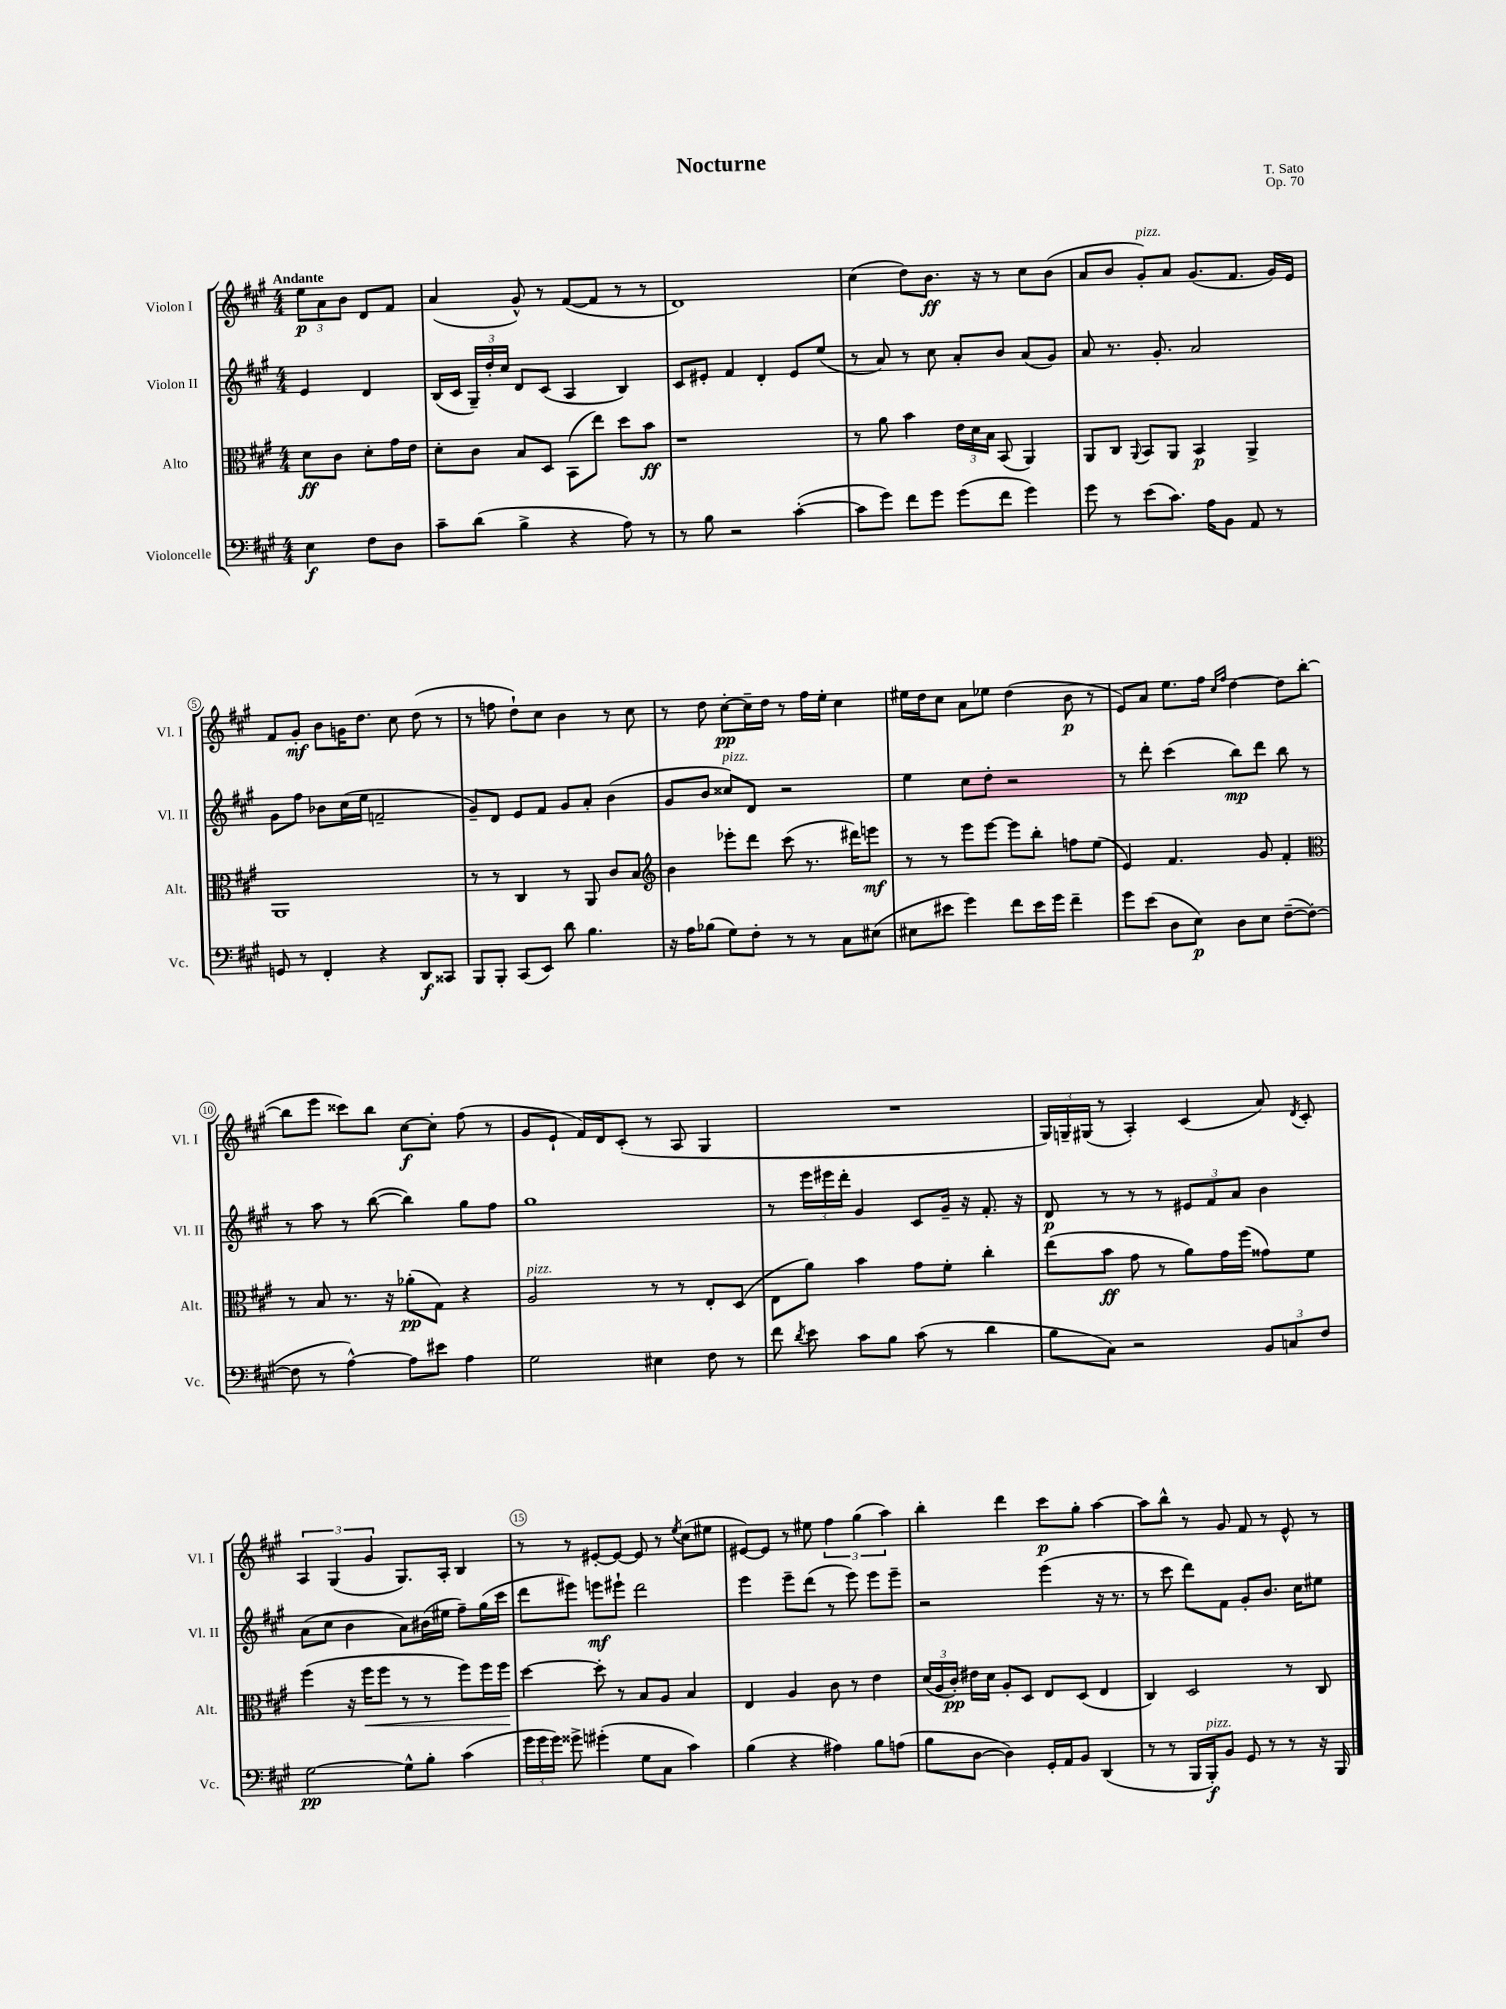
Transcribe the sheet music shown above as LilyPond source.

\header { title = "Nocturne" composer = "T. Sato" opus = "Op. 70" }
<<
\new StaffGroup <<
\new Staff = "s0" \with { instrumentName = "Violon I" shortInstrumentName = "Vl. I" } {
    \clef treble \key a \major \numericTimeSignature \time 4/4 \partial 2 \tempo "Andante"
    \autoBeamOff \tuplet 3/2 { e''8[\p a'8 b'8] } d'8[ fis'8] |
    a'4( gis'8-^) r8 fis'8[~( fis'8] r8 r8 |
    d'1) |
    cis''4( d''8[) b'8.]\ff r16 r8 cis''8[ b'8]( |
    a'8[ b'8] gis'8[-.^\markup { \italic "pizz." }) a'8] gis'8.[( fis'8.] gis'16[) e'16] |
    fis'8[ gis'8]-.\mf b'8[ g'16 d''8.] cis''8 d''8( r8 |
    r8 f''8 d''8[-!) cis''8] b'4 r8 cis''8 |
    r8 d''8 cis''8[~-.\pp cis''16-- d''16] r8 fis''16[ e''16]-. cis''4 |
    eis''16[ d''16 cis''8] a'8[ ees''8] d''4( b'8\p r8 |
    e'8[) a'8] e''8.[ fis''16] \grace { cis''16[ fis''16] } d''4~ d''8[ b''8]~( |
    b''8[ e'''8] cisis'''8[) b''8] cis''8[~\f cis''8]-. fis''8( r8 |
    gis'8[ e'8]-! fis'16[) d'16 cis'8]-.( r8 a8 gis4 |
    R1 |
    \tuplet 3/2 { gis16[) g16-- gis16]( } r8 a4-.) cis'4( a'8) \acciaccatura { d'8 } cis'8-. |
    \tuplet 3/2 { a4 gis4( gis'4 } gis8.[) a16]-. b4 |
    r8 r8 eis'8[~-. eis'8]~ eis'8 r8 \acciaccatura { e''8 } cis''8[( eis''8] |
    eis'8[~) eis'8] r8 eis''8 \tuplet 3/2 { fis''4 gis''4( a''4) } |
    b''4-. d'''4 cis'''8[\p gis''8]-. a''4~ |
    a''8[ b''8]-^ r8 gis'8 fis'8 r8 e'8-^ r8 \bar "|." |
}
\new Staff = "s1" \with { instrumentName = "Violon II" shortInstrumentName = "Vl. II" } {
    \clef treble \key a \major \numericTimeSignature \time 4/4 \partial 2
    \autoBeamOff e'4 d'4 |
    b16[( cis'16] \tuplet 3/2 { gis16[--) d''16-. cis''16] } d'8[ cis'8]( a4 b4) |
    cis'8[ eis'8]-. fis'4 d'4-. eis'8[ e''8]( |
    r8 a'8) r8 cis''8 a'8[-. b'8] a'8[( gis'8]) |
    a'8 r8. gis'8.-. a'2 |
    gis'8[ fis''8] bes'8[ cis''16( e''16] f'2-- |
    gis'8[--) d'8] e'8[ fis'8] gis'8[ a'8]-. b'4( |
    gis'8[ b'8] cisis''8[^\markup { \italic "pizz." }) d'8] r2 |
    e''4 cis''8[ d''8]-. r2 |
    r8 d'''8-. cis'''4( b''8[\mp) d'''8] b''8 r8 |
    r8 a''8 r8 b''8~( b''4) gis''8[ fis''8] |
    gis''1 |
    r8 \tuplet 3/2 { e'''16[ eis'''16 d'''16]-. } gis'4 cis'8[ gis'16]-- r16 fis'8.-. r16 |
    d'8\p r8 r8 r8 \tuplet 3/2 { eis'8[ fis'8 a'8] } b'4 |
    a'8[( cis''8] b'4 a'8[) bis'16( eis''16] fis''8[--) gis''16( cis'''16] |
    d'''8[ eis'''8]) e'''8[\mf eis'''8]-! d'''2 |
    e'''4 e'''8[-- d'''8]( r8 e'''8) e'''8[ e'''8]-- |
    r2 e'''4( r16 r8. |
    r8 cis'''8 d'''8[) fis'8] gis'8[-. b'8.] cis''16[ eis''8] \bar "|." |
}
\new Staff = "s2" \with { instrumentName = "Alto" shortInstrumentName = "Alt." } {
    \clef alto \key a \major \numericTimeSignature \time 4/4 \partial 2
    \autoBeamOff d'8[\ff cis'8] d'8[-. gis'16 e'16] |
    d'8[-. cis'8] b8[ d8] b,8[( e''8]) d''8[ b'8]\ff |
    r1 |
    r8 a'8 b'4 \tuplet 3/2 { e'16[ d'16 b16] } b,8( a,4) |
    a,8[ cis8] \appoggiatura { a,8 } b,8[ a,8] b,4\p a,4-> |
    a,1 |
    r8 r8 cis4 r8 a,8 cis'8[ b8] |
    \clef treble b'4 ees'''8[-. d'''8] cis'''8( r8. dis'''16[) e'''8]\mf |
    r8 r8 e'''8[ e'''8]~ e'''8[ b''8]-. f''8[ e''8]( |
    e'4) fis'4. gis'8 fis'4-. |
    \clef alto r8 b8 r8. r16 aes'8[-.\pp( gis8]) r4 |
    a2^\markup { \italic "pizz." } r8 r8 e8[-. d8]( |
    e8[ a'8]) b'4 gis'8[ fis'8]-. cis''4-. |
    e''8[( b'8]\ff gis'8 r8 a'8[) gis'16 fis''16]( gisis'8[) fis'8] |
    fis''4( r16 fis''16[\< fis''8] r8 r8 fis''8[) fis''16 fis''16]\! |
    d''4~ d''8-. r8 b8[ a8] b4 |
    e4 a4 cis'8 r8 e'4 |
    \tuplet 3/2 { d'16[( a16 cis'16]-.\pp) } eis'16[ d'16] a8[-. d8] e8[ d8]( e4 |
    cis4) d2 r8 cis8 \bar "|." |
}
\new Staff = "s3" \with { instrumentName = "Violoncelle" shortInstrumentName = "Vc." } {
    \clef bass \key a \major \numericTimeSignature \time 4/4 \partial 2
    \autoBeamOff e4\f fis8[ d8] |
    cis'8[-- d'8]( b4-> r4 a8) r8 |
    r8 b8 r2 cis'4~-.( |
    cis'8[ gis'8]) fis'8[ gis'8] gis'8[( fis'8] gis'4) |
    gis'8 r8 e'8[( cis'8.]) a16[ b,8] a,8 r8 |
    g,8 r8 fis,4-. r4 d,8[\f cisis,8] |
    b,,8[ b,,8]-. cis,8[( e,8]) d'8 b4. |
    r16 a16[ bes8]( gis8[) fis8]-. r8 r8 cis8[ eis8]( |
    eis8[ eis'8] gis'4) fis'8[ eis'16 gis'16] fis'4-- |
    gis'8[ e'8]( d8[ e8]\p) d8[ e8] fis8[~--( fis8]~-. |
    fis8 r8 a4~-^) a8[ eis'8] a4 |
    gis2 eis4 fis8 r8 |
    fis'8 \acciaccatura { d'8 } e'8 cis'8[ b8] cis'8( r8 d'4 |
    b8[ cis8]) r2 \tuplet 3/2 { b,8[ c8 fis8] } |
    gis2~\pp gis8[-^ b8]-. cis'4( |
    \tuplet 3/2 { gis'16[ gis'16 gis'16]) } gisis'8-> gis'4-.( gis8[ cis8] cis'4) |
    b4( r4 ais4) b8[ a8]( |
    b8[ d8]~ d4) gis,16[-. a,16 b,8] d,4( |
    r8 r8 b,,16[ b,,16-.\f^\markup { \italic "pizz." }) b,8] gis,8 r8 r8 r16 b,,16 \bar "|." |
}
>>
>>
\layout { \context { \Score \override BarNumber.break-visibility = ##(#f #t #t) barNumberVisibility = #(every-nth-bar-number-visible 5) \override BarNumber.stencil = #(make-stencil-circler 0.1 0.3 ly:text-interface::print) } }
